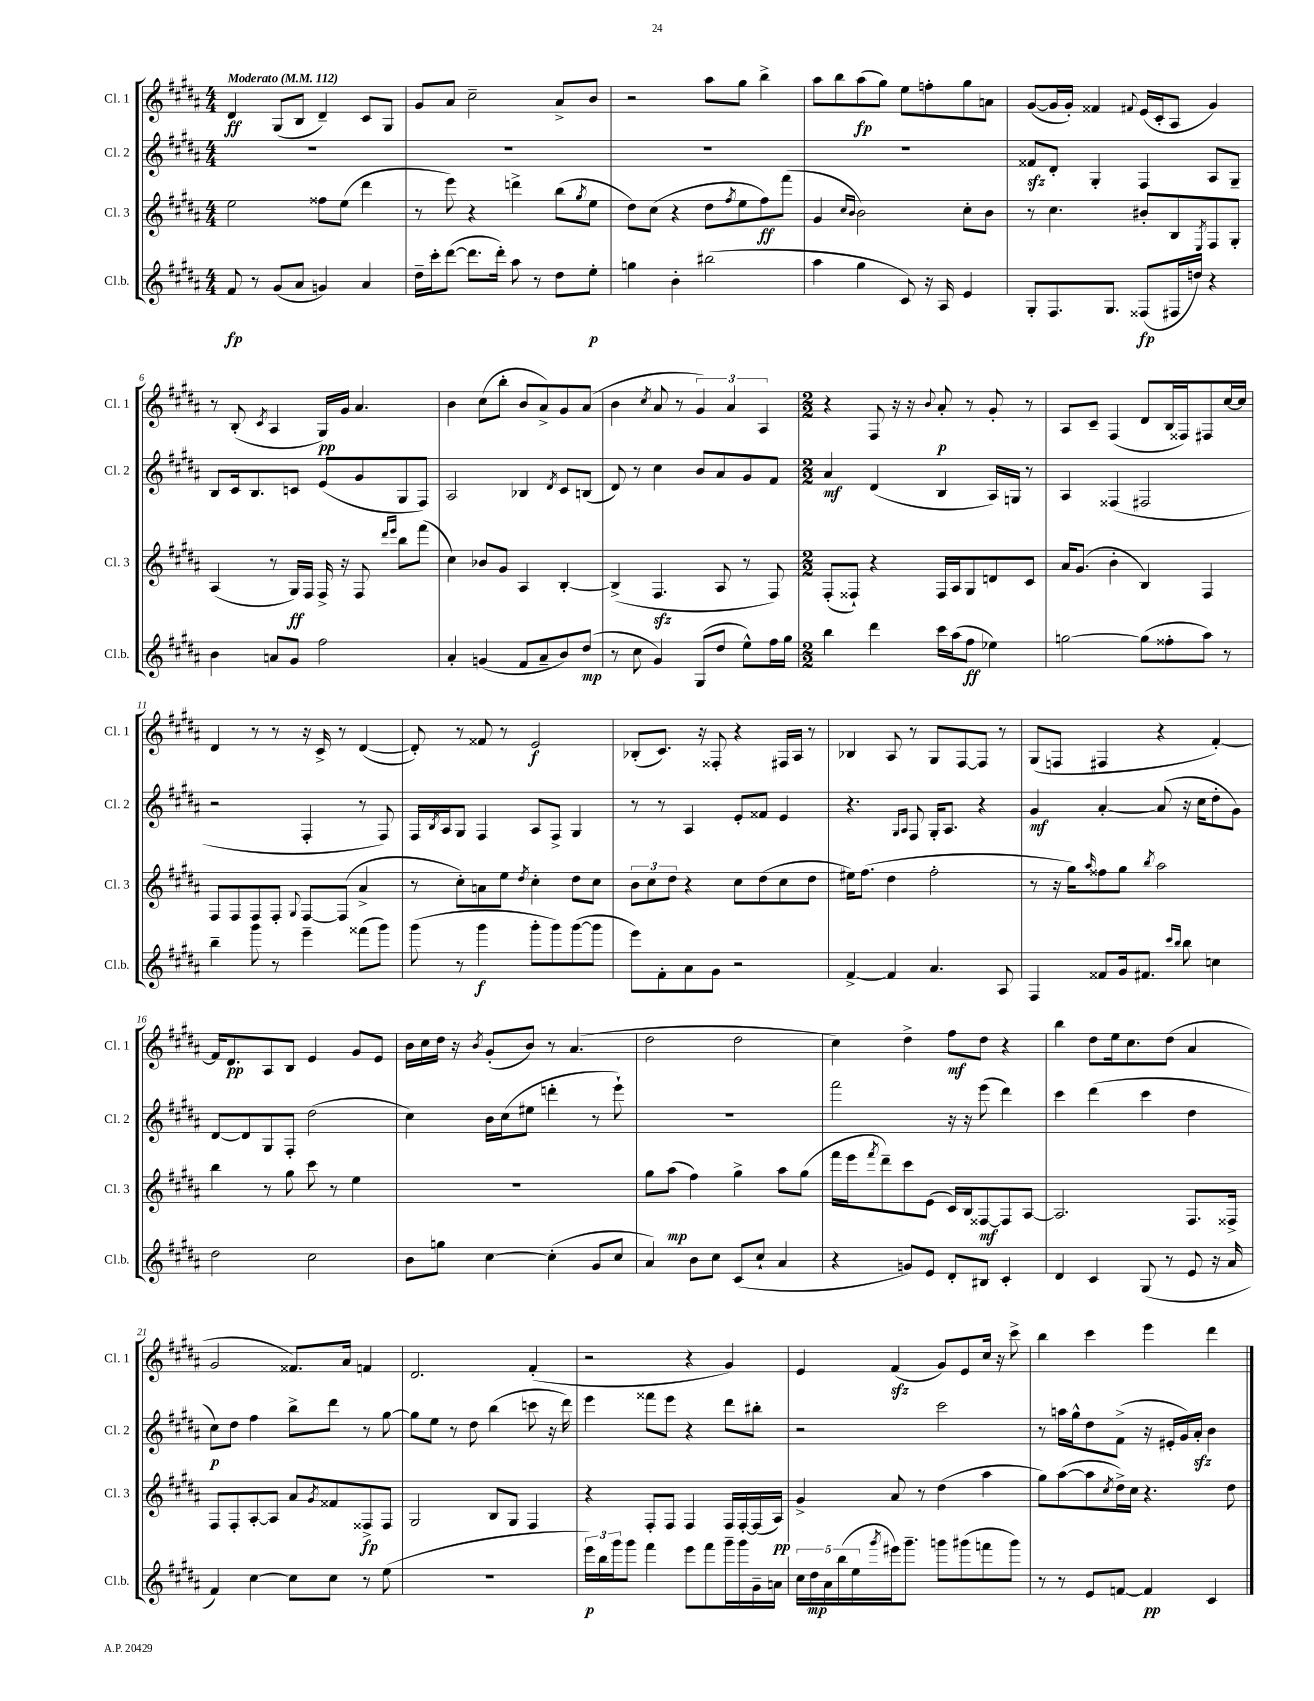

**kern	**dynam	**kern	**dynam	**kern	**dynam	**kern	**dynam
*part4	*part4	*part3	*part3	*part2	*part2	*part1	*part1
*staff4	*staff4	*staff3	*staff3	*staff2	*staff2	*staff1	*staff1
*I"Cl.b.	*	*I"Cl. 3	*	*I"Cl. 2	*	*I"Cl. 1	*
*I'Cl.b.	*	*I'Cl. 3	*	*I'Cl. 2	*	*I'Cl. 1	*
*clefG2	*	*clefG2	*	*clefG2	*	*clefG2	*
*k[f#c#g#d#a#]	*	*k[f#c#g#d#a#]	*	*k[f#c#g#d#a#]	*	*k[f#c#g#d#a#]	*
*M4/4	*	*M4/4	*	*M4/4	*	*M4/4	*
*MM112	*	*MM112	*	*MM112	*	*MM112	*
=1	=1	=1	=1	=1	=1	=1	=1
!	!	!	!	!	!	!LO:TX:a:B:t=Moderato	!
8f#/	fp	2ee\	.	1r	.	4d#/	ff
8r	.	.	.	.	.	.	.
(8g#/L	.	.	.	.	.	(8G#/L	.
8a#/J	.	.	.	.	.	8B/J	.
4gn/)	.	8ff##X\L	.	.	.	4d#~/)	.
.	.	(8ee\J	.	.	.	.	.
4a#/	.	4ddd#\	.	.	.	8c#/L	.
.	.	.	.	.	.	8G#/J	.
=2	=2	=2	=2	=2	=2	=2	=2
16dd#~\LL	.	8r	.	1r	.	8g#/L	.
16ccc#'\J	.	.	.	.	.	.	.
([8ddd#\J	.	8eee\)	.	.	.	8a#/J	.
8.ddd#\L]	.	4r	.	.	.	2cc#~\	.
16ddd#'\Jk)	.	.	.	.	.	.	.
8aa#\	.	4dddn^\	.	.	.	.	.
8r	.	.	.	.	.	.	.
8dd#\L	.	(8bb\L	.	.	.	8a#^/L	.
.	.	8qgg#/	.	.	.	.	.
8ee'\J	p	8ee\J	.	.	.	8b/J	.
=3	=3	=3	=3	=3	=3	=3	=3
4ggn\	.	8dd#\L)	.	1r	.	2r	.
.	.	(8cc#\J	.	.	.	.	.
4b'\	.	4r	.	.	.	.	.
(2bb#X\	.	8dd#\L	.	.	.	8aa#\L	.
.	.	8qff#/	.	.	.	.	.
.	.	8ee\	.	.	.	8gg#\J	.
.	.	8ff#\)	ff	.	.	4bb^\	.
.	.	(8fff#\J	.	.	.	.	.
=4	=4	=4	=4	=4	=4	=4	=4
4aa#\	.	4g#/	.	1r	.	8aa#\L	.
.	.	.	.	.	.	8bb\	.
.	.	16qqcc#/LL	.	.	.	.	.
.	.	16qqb/JJ	.	.	.	.	.
4gg#\	.	2b\)	.	.	.	(8aa#\	fp
.	.	.	.	.	.	8gg#\J)	.
8c#/)	.	.	.	.	.	8ee\L	.
16r	.	.	.	.	.	8ffn'\	.
16A#/	.	.	.	.	.	.	.
4e/	.	8cc#'\L	.	.	.	8gg#\	.
.	.	8b\J	.	.	.	8an\J	.
=5	=5	=5	=5	=5	=5	=5	=5
8G#'/L	.	8r	.	8f##Xzz/L	.	([8g#/L	.
8.F#/	.	4.cc#\	.	8d#'/J	.	16g#/L]	.
.	.	.	.	.	.	16g#'/JJ)	.
.	.	.	.	4G#'/	.	4f##X/	.
8.G#/J	.	.	.	.	.	.	.
.	.	.	.	.	.	8qqf#X/	.
(8F##X/L	fp	8b#X'/L	.	4F#/	.	(16e/LL	.
.	.	.	.	.	.	16c#'/J	.
16F#X/L	.	8B/	.	.	.	8A#/J	.
16ddn/JJ)	.	.	.	.	.	.	.
.	.	8qE/	.	.	.	.	.
4r	.	8F#/	.	8A#/L	.	4g#/)	.
.	.	8G#'/J	.	8G#~/J	.	.	.
!!LO:LB:g=z
=6	=6	=6	=6	=6	=6	=6	=6
4b\	.	(4A#/	.	8B/L	.	8r	.
.	.	.	.	16c#/k	.	(8B'/	.
.	.	.	.	8.B/	.	.	.
.	.	.	.	.	.	8qc#/	.
8an/L	.	8r	.	.	.	4A#/	.
8g#/J	.	16G#/LL)	ff	8cn/J	.	.	.
.	.	16F#/JJ	.	.	.	.	.
2ff#\	.	16F#^/	.	(8e/L	.	16G#/LL)	pp
.	.	16r	.	.	.	16g#/JJ	.
.	.	8F#/	.	8g#/	.	4.a#/	.
.	.	16qqddd#/LL	.	.	.	.	.
.	.	16qqeee/JJ	.	.	.	.	.
.	.	8bb\L	.	8G#/	.	.	.
.	.	(8fff#\J	.	8F#/J)	.	.	.
=7	=7	=7	=7	=7	=7	=7	=7
4a#'/	.	4cc#\)	.	2A#/	.	4b\	.
(4gn/	.	8b-X/L	.	.	.	(8cc#\L	.
.	.	8g#/J	.	.	.	8bb'\J	.
8f#/L	.	4A#/	.	4B-X/	.	8b/L	.
8a#~/	.	.	.	.	.	8a#^/)	.
.	.	.	.	8qd#/	.	.	.
8b/)	.	[4B'/	.	8c#/L	.	8g#/	.
(8dd#/J	mp	.	.	(8Bn/J	.	(8a#/J	.
=8	=8	=8	=8	=8	=8	=8	=8
8r	.	(4B^/]	.	8d#/)	.	4b\	.
8cc#\	.	.	.	8r	.	.	.
.	.	.	.	.	.	8qcc#/	.
4g#/)	.	4.F#zz/	.	4cc#\	.	8a#/	.
.	.	.	.	.	.	8r	.
(8G#/L	.	.	.	8b/L	.	6g#/)	.
8dd#/J	.	8A#/	.	8a#/	.	.	.
.	.	.	.	.	.	6a#/	.
8ee^^\L)	.	8r	.	8g#/	.	.	.
.	.	.	.	.	.	6A#/	.
16ff#\L	.	8F#/)	.	8f#/J	.	.	.
16gg#\JJ	.	.	.	.	.	.	.
=9	=9	=9	=9	=9	=9	=9	=9
*M2/2	*	*M2/2	*	*M2/2	*	*M2/2	*
4bb\	.	(8F#'/L	.	4a#/	mf	4r	.
.	.	8F##X`/J)	.	.	.	.	.
4ddd#\	.	4r	.	(4d#/	.	8F#/	.
.	.	.	.	.	.	16r	.
.	.	.	.	.	.	16r	.
.	.	.	.	.	.	8qqb/	.
16ccc#\LL	.	16F##/LL	.	4B/	.	8a#'/	p
(16aa#\J	.	16A#/J	.	.	.	.	.
8ff#\J	ff	8G#/	.	.	.	8r	.
4ee-X\)	.	8dn/	.	16A#/LL)	.	8g#'/	.
.	.	.	.	16Gn/JJ	.	.	.
.	.	8c#/J	.	8r	.	8r	.
=10	=10	=10	=10	=10	=10	=10	=10
[2ggn\	.	16a#/KL	.	4A#/	.	8A#/L	.
.	.	(8.g#/J	.	.	.	.	.
.	.	.	.	.	.	8c#~/J	.
.	.	4b'\	.	(4F##X/	.	(4F#/	.
(8gg\L]	.	4B/)	.	2F#X/	.	8d#/L	.
8ff##X'\	.	.	.	.	.	16B/L	.
.	.	.	.	.	.	16F##X/J)	.
8aa#\J)	.	4F#/	.	.	.	8F#X/	.
8r	.	.	.	.	.	[16cc#/L	.
.	.	.	.	.	.	16cc#/JJ]	.
!!LO:LB:g=z
=11	=11	=11	=11	=11	=11	=11	=11
4bb~\	.	8F#/L	.	2r	.	4d#/	.
.	.	8F#/	.	.	.	.	.
8ggg#\	.	8F#/	.	.	.	8r	.
8r	.	8F#'/J	.	.	.	8r	.
.	.	8qqG#/	.	.	.	.	.
4eee~\	.	[8F#/L	.	4F#'/	.	16r	.
.	.	.	.	.	.	16c#^/	.
.	.	(8F#/J]	.	.	.	8r	.
(8fff##X\L	.	4a#^/	.	8r	.	([4d#/	.
8ggg#\J)	.	.	.	8F#/)	.	.	.
=12	=12	=12	=12	=12	=12	=12	=12
(8ggg#\	.	8r	.	16F#/LL	.	8d#'/])	.
.	.	.	.	8qB/	.	.	.
.	.	.	.	16A#/J	.	.	.
8r	.	8cc#'\L)	.	8G#/J	.	8r	.
4ggg#\	f	8an\	.	4F#/	.	8f##X/	.
.	.	8ee\J	.	.	.	8r	.
.	.	8qdd#/	.	.	.	.	.
8ggg#'\L	.	4cc#'\	.	8A#/L	.	2e/	f
8ggg#\)	.	.	.	8F#^/J	.	.	.
([8ggg#\	.	8dd#\L	.	4G#/	.	.	.
8ggg#\J]	.	8cc#\J	.	.	.	.	.
=13	=13	=13	=13	=13	=13	=13	=13
8eee\L)	.	12b\L	.	8r	.	(8B-X'/L	.
.	.	12cc#\	.	.	.	.	.
8f#'\	.	.	.	8r	.	8.c#/J)	.
.	.	12dd#\J	.	.	.	.	.
8a#\	.	4r	.	4A#/	.	.	.
.	.	.	.	.	.	16r	.
8g#\J	.	.	.	.	.	8F##X'/	.
2r	.	8cc#\L	.	8e'/L	.	4r	.
.	.	(8dd#\	.	8f##X/J	.	.	.
.	.	8cc#\	.	4e/	.	16F#X/LL	.
.	.	.	.	.	.	16A#/JJ	.
.	.	8dd#\J	.	.	.	8r	.
=14	=14	=14	=14	=14	=14	=14	=14
[4f#^/	.	16ee#X\KL)	.	4.r	.	4B-X/	.
.	.	(8.ff#\J	.	.	.	.	.
4f#/]	.	4dd#\	.	.	.	8A#/	.
.	.	.	.	16qqG#/LL	.	.	.
.	.	.	.	16qqA#/JJ	.	.	.
.	.	.	.	8F#/	.	8r	.
4.a#/	.	2ff#'\	.	16G#'/KL	.	8G#/L	.
.	.	.	.	8.A#/J	.	.	.
.	.	.	.	.	.	[8F#/	.
.	.	.	.	4r	.	8F#/J]	.
8A#/	.	.	.	.	.	8r	.
=15	=15	=15	=15	=15	=15	=15	=15
4F#/	.	8r	.	4g#/	mf	(8G#/L	.
.	.	16r	.	.	.	8Fn/J	.
.	.	16gg#\KL)	.	.	.	.	.
.	.	16qqaa#/	.	.	.	.	.
8f##X/L	.	8ff##X\	.	[4a#'/	.	4F#X/	.
16g#/k	.	8gg#\J	.	.	.	.	.
8.f#X/J	.	.	.	.	.	.	.
.	.	8qbb/	.	.	.	.	.
.	.	2aa#\	.	(8a#/]	.	4r	.
16qqccc#/LL	.	.	.	.	.	.	.
16qqbb/JJ	.	.	.	.	.	.	.
8bb\	.	.	.	16r	.	.	.
.	.	.	.	16cc#\KL	.	.	.
4ccn\	.	.	.	8dd#'\	.	[4f#'/)	.
.	.	.	.	8g#\J)	.	.	.
!!LO:LB:g=z
=16	=16	=16	=16	=16	=16	=16	=16
2dd#\	.	4bb\	.	[8d#/L	.	16f#/KL]	.
.	.	.	.	.	.	8.d#/	pp
.	.	.	.	8d#/]	.	.	.
.	.	8r	.	8G#/	.	8A#/	.
.	.	8gg#\	.	8F#'/J	.	8B/J	.
2cc#\	.	8ccc#\	.	(2dd#\	.	4e/	.
.	.	8r	.	.	.	.	.
.	.	4ee\	.	.	.	8g#/L	.
.	.	.	.	.	.	8e/J	.
=17	=17	=17	=17	=17	=17	=17	=17
8b\L	.	1r	.	4cc#\)	.	16b\LL	.
.	.	.	.	.	.	16cc#\	.
8ggn\J	.	.	.	.	.	16dd#\JJ	.
.	.	.	.	.	.	16r	.
.	.	.	.	.	.	8qb/	.
[4cc#\	.	.	.	16b\LL	.	(8g#'/L	.
.	.	.	.	(16cc#\J	.	.	.
.	.	.	.	8ee#X\J	.	8b/J)	.
(4cc#'\]	.	.	.	4dddn'\	.	8r	.
.	.	.	.	.	.	(4.a#/	.
8g#/L	.	.	.	8r	.	.	.
8cc#/J	.	.	.	8eee`\)	.	.	.
=18	=18	=18	=18	=18	=18	=18	=18
4a#/)	.	8gg#\L	.	1r	.	2dd#\	.
.	.	(8aa#\J	mp	.	.	.	.
8b\L	.	4ff#\)	.	.	.	.	.
8cc#\J	.	.	.	.	.	.	.
(8c#/L	.	4gg#^\	.	.	.	2dd#\	.
8cc#`/J	.	.	.	.	.	.	.
4a#/	.	8aa#\L	.	.	.	.	.
.	.	(8gg#\J	.	.	.	.	.
=19	=19	=19	=19	=19	=19	=19	=19
4r	.	16fff#\LL	.	2fff#\	.	4cc#\)	.
.	.	16eee\J	.	.	.	.	.
.	.	8qfff#/	.	.	.	.	.
.	.	8ddd#~\)	.	.	.	.	.
8gn/L)	.	8ccc#\	.	.	.	4dd#^\	.
8e/J	.	(8e\J	.	.	.	.	.
8d#'/L	.	16c#/LL)	.	16r	.	8ff#\L	mf
.	.	16B/J	.	16r	.	.	.
8B#X/J	.	[8F##X/	mf	(8eee\	.	8dd#\J	.
4c#'/	.	8F##/]	.	4ddd#\)	.	4r	.
.	.	[8A#/J	.	.	.	.	.
=20	=20	=20	=20	=20	=20	=20	=20
4d#/	.	2.A#/]	.	4ccc#\	.	4bb\	.
4c#/	.	.	.	(4ddd#\	.	8dd#\L	.
.	.	.	.	.	.	16ee\k	.
.	.	.	.	.	.	8.cc#\	.
(8G#/	.	.	.	4ccc#\	.	.	.
8r	.	.	.	.	.	(8dd#\J	.
8e/	.	8.F#/L	.	4dd#\	.	4a#/	.
16r	.	.	.	.	.	.	.
16a#/	.	16F##X^/Jk	.	.	.	.	.
!!LO:LB:g=z
=21	=21	=21	=21	=21	=21	=21	=21
4f#/)	.	8F#/L	.	8cc#\L)	p	2g#/	.
.	.	8F#'/	.	8dd#\J	.	.	.
[4cc#\	.	[8A#'/	.	4ff#\	.	.	.
.	.	8A#/J]	.	.	.	.	.
8cc#\L]	.	8a#/L	.	8bb^\L	.	8.f##X/L)	.
.	.	8qg#/	.	.	.	.	.
8cc#\J	.	8f##X/	.	8ddd#\J	.	.	.
.	.	.	.	.	.	16a#/Jk	.
8r	.	8F##X^/	fp	8r	.	4fn/	.
(8ee\	.	8F##/J	.	[8gg#\	.	.	.
=22	=22	=22	=22	=22	=22	=22	=22
1r	.	2G#/	.	8gg#\L]	.	2.d#/	.
.	.	.	.	8ee\J	.	.	.
.	.	.	.	8r	.	.	.
.	.	.	.	8dd#\	.	.	.
.	.	8B/L	.	(4bb\	.	.	.
.	.	8G#/J	.	.	.	.	.
.	.	4F#/	.	8cccn\	.	(4f#'/	.
.	.	.	.	16r	.	.	.
.	.	.	.	16ddd#\)	.	.	.
=23	=23	=23	=23	=23	=23	=23	=23
24eee\LL)	p	4r	.	4eee\	.	2r	.
24bb\	.	.	.	.	.	.	.
24ggg#\J	.	.	.	.	.	.	.
8ggg#\J	.	.	.	.	.	.	.
4fff#\	.	8F#'/L	.	8fff##X\L	.	.	.
.	.	8F#/J	.	8eee\J	.	.	.
8eee\L	.	4F#/	.	4r	.	4r	.
8fff#\	.	.	.	.	.	.	.
16ggg#~\L	.	16F#/LL	.	8ddd#\L	.	4g#/)	.
16ggg#\	.	[16F#'/	.	.	.	.	.
16g#~\	.	(16F#/]	.	8bb#X'\J	.	.	.
16an\JJ	.	16A#/JJ)	pp	.	.	.	.
=24	=24	=24	=24	=24	=24	=24	=24
20cc#\LL	.	4g#^/	.	2r	.	4e/	.
20dd#\	mp	.	.	.	.	.	.
20a#\	.	.	.	.	.	.	.
(20bb\	.	.	.	.	.	.	.
20ee\	.	.	.	.	.	.	.
8qggg#/	.	.	.	.	.	.	.
16eee#X\J)	.	8a#/	.	.	.	(4f#zz/	.
8.ggg#~\J	.	.	.	.	.	.	.
.	.	8r	.	.	.	.	.
8gggn\L	.	(4dd#\	.	2ccc#\	.	8g#/L)	.
(8ggg#X\	.	.	.	.	.	8e/	.
8fffn\	.	4aa#\	.	.	.	16cc#/Jk	.
.	.	.	.	.	.	16r	.
8ggg#\J)	.	.	.	.	.	8ccc#^\	.
=25	=25	=25	=25	=25	=25	=25	=25
8r	.	8gg#\L)	.	8r	.	4bb\	.
8r	.	([8aa#\	.	16aan\LL	.	.	.
.	.	.	.	16gg#^^\J	.	.	.
8e/L	.	8aa#\]	.	8dd#\	.	4ccc#\	.
.	.	8qcc#/	.	.	.	.	.
[8fn/J	.	16dd#^\L)	.	(8f#^\J	.	.	.
.	.	16cc#\JJ	.	.	.	.	.
4f/]	pp	4.r	.	16r	.	4eee\	.
.	.	.	.	16e#X'/LL	.	.	.
.	.	.	.	16g#/)	.	.	.
.	.	.	.	16a#zz'/JJ	.	.	.
4c#/	.	.	.	4b\	.	4ddd#\	.
.	.	8dd#\	.	.	.	.	.
==	==	==	==	==	==	==	==
*-	*-	*-	*-	*-	*-	*-	*-
